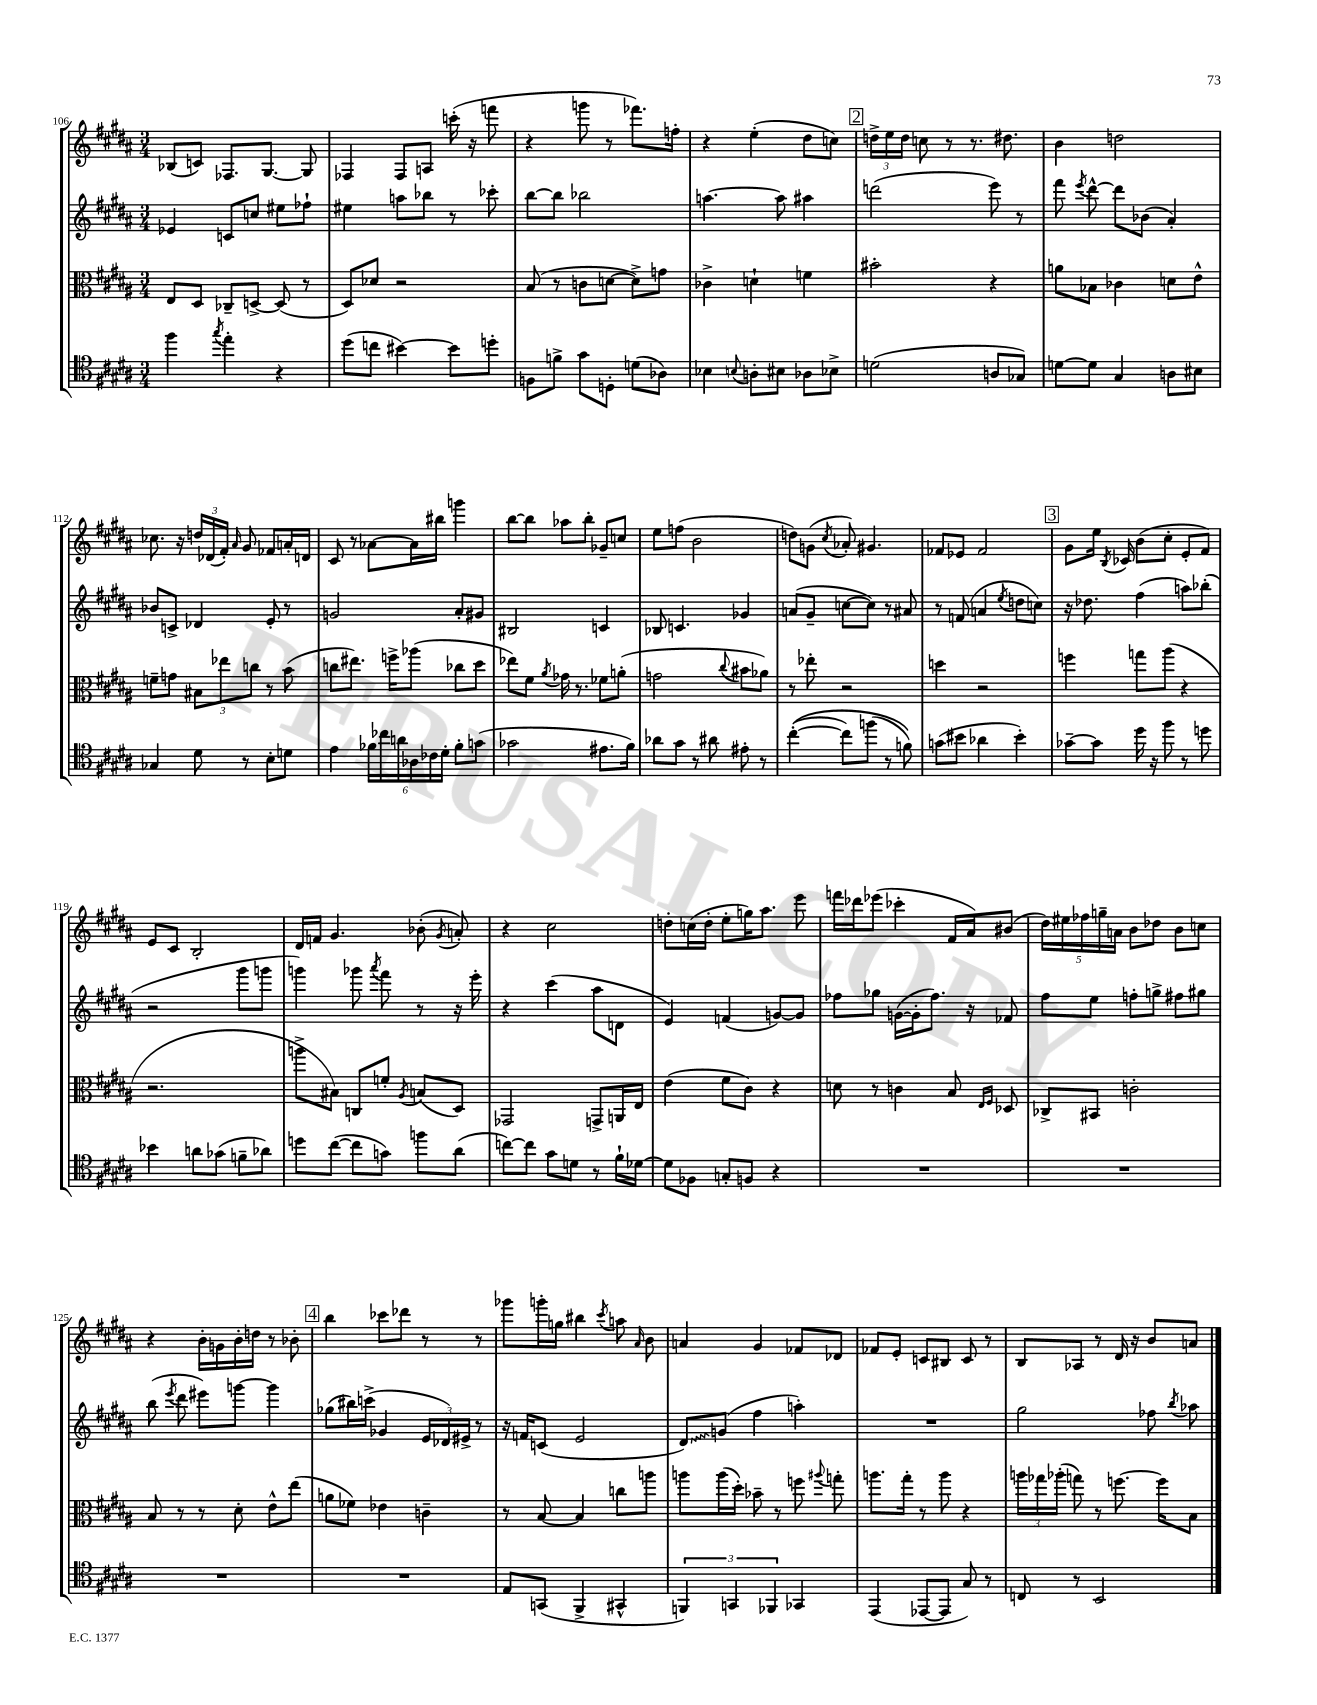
<<
\new StaffGroup <<
\new Staff = "s0" {
    \clef treble \key b \major \numericTimeSignature \time 3/4
    \autoBeamOff bes8[( c'8]) fes8.[ gis8.]~ gis8 |
    fes4 fes8[ a8] c'''16-.( r16 f'''8 |
    r4 g'''8 r8 fes'''8.[) f''16]-. |
    r4 e''4-.( dis''8[ c''8]) |
    \mark \markup { \box "2" } \tuplet 3/2 { d''16[-> e''16 d''16] } c''8 r8 r8. dis''8. |
    b'4 d''2 |
    ces''8. r16 \tuplet 3/2 { d''16[ des'16( fis'16]-.) } \grace { ais'16 } gis'8 fes'8[ a'16-. d'16] |
    cis'8 r8 aes'8[~ aes'16 bis''16] g'''4 |
    b''8[~ b''8] aes''8[ b''8]-. ges'8[-- c''8] |
    e''8[ f''8]( b'2 |
    d''8[) g'8]( \acciaccatura { cis''8 } aes'8-.) gis'4. |
    fes'8[ ees'8] fes'2 |
    \mark \markup { \box "3" } gis'8[ e''16] \acciaccatura { b8 } ces'16 b'8[( cis''8]-. e'8[-. fis'8]) |
    e'8[ cis'8] b2-. |
    dis'16[ f'16] gis'4. bes'8-.( \acciaccatura { gis'8 } a'8-.) |
    r4 cis''2 |
    d''8[-. c''16( d''16]-. e''8[-. g''16) ais''8.] e'''8 |
    f'''16[ des'''16 ees'''8]( ces'''4-. fis'16[ ais'16) bis'8]( |
    \tuplet 5/4 { dis''16[) eis''16 fes''16 g''16-- a'16] } b'8[ des''8] b'8[ c''8] |
    r4 b'16[-. g'16 b'16-. d''16] r8 bes'8-. |
    \mark \markup { \box "4" } b''4 ces'''8[ des'''8] r8 r8 |
    ges'''8[ g'''16-. g''16] bis''4 \acciaccatura { cis'''8 } a''8 \grace { ais'16 } b'8 |
    a'4 gis'4 fes'8[ des'8] |
    fes'8[ e'8]-. c'8[ bis8] c'8 r8 |
    b8[ aes8] r8 dis'16 r16 b'8[ a'8] \bar "|." |
}
\new Staff = "s1" {
    \clef treble \key b \major \numericTimeSignature \time 3/4
    \autoBeamOff ees'4 c'8[ c''8] eis''8[ fes''8]-! |
    eis''4 a''8[ bes''8] r8 ces'''8-. |
    b''8[~ b''8] bes''2 |
    a''4.~ a''8 ais''4 |
    \mark \markup { \box "2" } d'''2( e'''8) r8 |
    fis'''8 \acciaccatura { e'''8 } dis'''8~-^ dis'''8[ bes'8]( ais'4-.) |
    bes'8[ c'8]-> des'4 e'8-. r8 |
    g'2 ais'8[-. gis'8] |
    bis2 c'4 |
    bes8 c'4. ges'4 |
    a'8[( gis'8]-- c''8[~ c''8]) r8 ais'8 |
    r8 f'8( a'4 \acciaccatura { e''8 } d''8[ c''8]) |
    \mark \markup { \box "3" } r16 des''8. fis''4( a''8[) bes''8]-.( |
    r2 gis'''8[ g'''8] |
    g'''4) ges'''8 \acciaccatura { ais'''8 } fis'''8 r8 r16 e'''16-. |
    r4 cis'''4( ais''8[ d'8] |
    e'4) f'4( g'8[~) g'8] |
    fes''8[ ges''8] g'16[~( g'16-. fes''8.]) r16 fes'8 |
    fis''8[ e''8] f''8[-. g''8]-> fis''8[ gis''8] |
    b''8( \acciaccatura { e'''8 } dis'''8 eis'''8[) g'''8]~ g'''4 |
    \mark \markup { \box "4" } ges''8[( bis''16) c'''16]->( ges'4 \tuplet 3/2 { e'16[ des'16) eis'16]-> } r8 |
    r16 f'16[ c'8]( e'2 |
    \once \override Glissando.style = #'zigzag dis'8[\glissando) g'8]( fis''4 a''4-.) |
    R2. |
    gis''2 fes''8 \acciaccatura { b''8 } aes''8 \bar "|." |
}
\new Staff = "s2" {
    \clef alto \key b \major \numericTimeSignature \time 3/4
    \autoBeamOff e8[ dis8] ces8[-- d8]~-> d8( r8 |
    dis8[) des'8] r2 |
    b8( r8 c'8[ d'8]~ d'8[->) g'8] |
    ces'4-> d'4-! f'4 |
    \mark \markup { \box "2" } bis'2-. r4 |
    a'8[ bes8] ces'4 d'8[ e'8]-^ |
    f'8[-- g'8] \tuplet 3/2 { bis8[ ees''8 c''8] } r8 b'8( |
    c''8[ eis''8.]) f''16[-> aes''8]( ces''8[ dis''8] |
    ees''8[) fis'8] \acciaccatura { ais'8 } ges'16 r8. fes'8[ a'8]-.( |
    g'2 \appoggiatura { cis''8 } bis'8[ aes'8]) |
    r8 ees''8-. r2 |
    d''4 r2 |
    \mark \markup { \box "3" } f''4 g''8[ ais''8]( r4 |
    r2. |
    a''8[-> bis8]) c8[ f'8]-. \acciaccatura { ais8 } b8[( dis8]) |
    ges,2 g,8[-> a,16 e16] |
    e'4( fis'8[ cis'8]) r4 |
    d'8 r8 c'4 b8 \grace { e16[ fis16] } des8 |
    ces8[-> bis,8] c'2-. |
    b8 r8 r8 dis'8-. e'8[-^ e''8]( |
    \mark \markup { \box "4" } a'8[ fes'8]) ees'4 c'4-- |
    r8 b8~ b4 c''8[ a''8] |
    a''8[ a''16( dis''16]-.) bes'8-- r8 f''8 \appoggiatura { ais''8 } g''8-. |
    a''8.[ gis''16]-. r8 a''8 r4 |
    \tuplet 3/2 { a''16[ ges''16 aes''16]-.( } g''8) r8 f''8.~ f''16[ b8] \bar "|." |
}
\new Staff = "s3" {
    \clef tenor \key b \major \numericTimeSignature \time 3/4
    \autoBeamOff fis''4 \acciaccatura { gis''8 } e''4-. r4 |
    dis''8[( c''8] bis'4~) bis'8[ d''8]-. |
    f8[ f'8]-> gis'8[ d8]-. d'8[( aes8]) |
    bes4 \appoggiatura { b8 } a8[-. bis8] aes8[ bes8]-> |
    \mark \markup { \box "2" } d'2( a8[ ges8]) |
    d'8[~ d'8] gis4 a8[ bis8] |
    ges4 dis'8 r8 b8[-. d'8] |
    e'4 \tuplet 6/4 { fes'16[ ces''16 a'16 aes16 ces'16 dis'16]-. } fes'8[-. g'8]( |
    ges'2 eis'8.[ fis'16]) |
    aes'8[ gis'8] r8 ais'8 eis'8-. r8 |
    cis''4~-.(\( cis''8[) f''8]( r8 f'8)\) |
    g'8[( bis'8] aes'4 bis'4-.) |
    \mark \markup { \box "3" } ges'8[~-- ges'8] dis''16 r16 fis''8 r8 d''8 |
    bes'4 a'8[ ges'8]( f'8[-- aes'8]) |
    d''8[ cis''8]~( cis''8[ g'8]) f''8[ ais'8]( |
    c''8[~) c''8] gis'8[ d'8] r8 fis'16[-! des'16]~ |
    des'8[ fes8] g8[-. f8] r4 |
    R2. |
    R2. |
    R2. |
    \mark \markup { \box "4" } R2. |
    e8[ g,8]( fis,4-> gis,4-^ |
    \tuplet 3/2 { f,4) g,4 fes,4 } ges,4 |
    e,4( ees,8[~ ees,8] gis8) r8 |
    c8 r8 b,2 \bar "|." |
}
>>
>>
\layout { \context { \Score currentBarNumber = #106 } }
